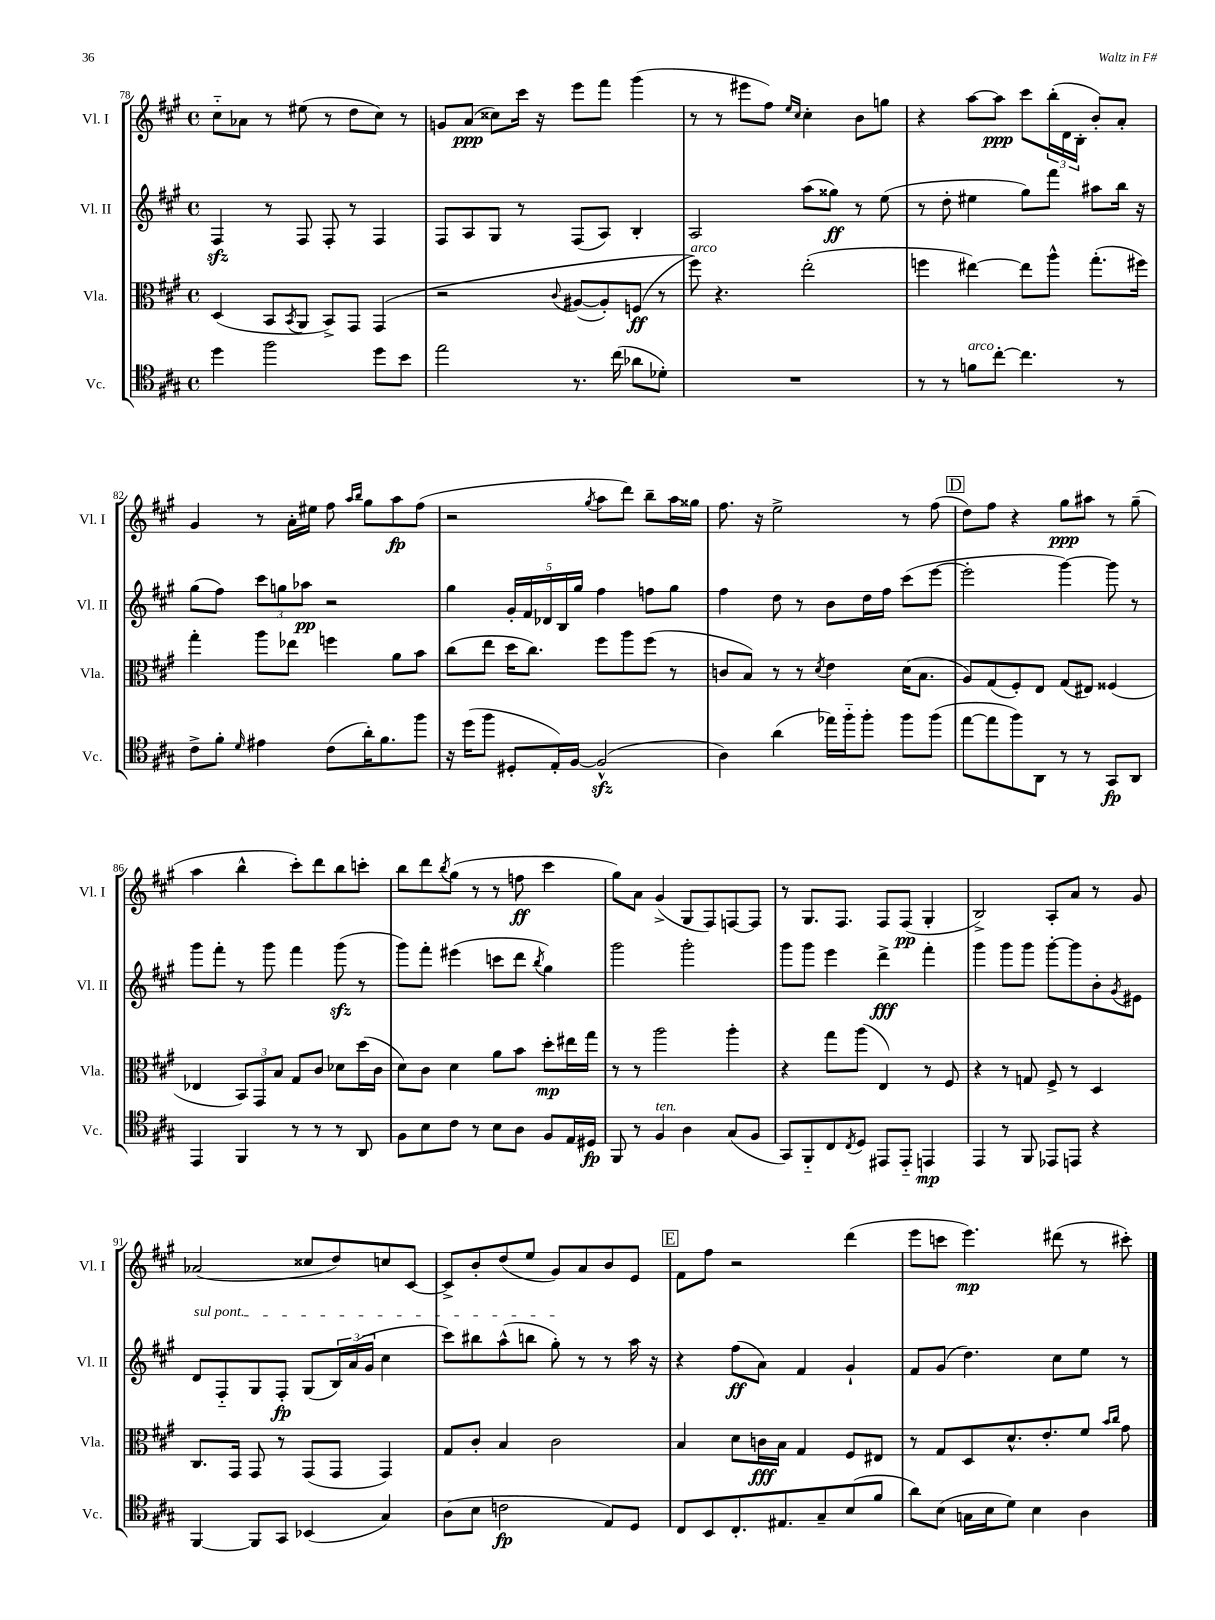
<<
\new StaffGroup <<
\new Staff = "s0" \with { instrumentName = "Vl. I" shortInstrumentName = "Vl. I" } {
    \clef treble \key a \major \defaultTimeSignature \time 4/4
    cis''8-_ aes'8 r8 eis''8( r8 d''8 cis''8) r8 |
    g'8 a'8\ppp( cisis''8) cis'''16 r16 e'''8 fis'''8 gis'''4( |
    r8 r8 eis'''8 fis''8) \grace { e''16 cis''16 } cis''4-. b'8 g''8 |
    r4 a''8~ a''8\ppp cis'''8 \tuplet 3/2 { b''16-.( d'16 b16-. } b'8-.) a'8-. |
    gis'4 r8 a'16-. eis''16 fis''8 \grace { a''16 b''16 } gis''8 a''8\fp fis''8( |
    r2 \acciaccatura { gis''8 } a''8 d'''8) b''8-- a''16 gisis''16 |
    fis''8. r16 e''2-> r8 fis''8( |
    \mark \markup { \box "D" } d''8) fis''8 r4 gis''8\ppp ais''8 r8 gis''8--( |
    a''4 b''4-^ cis'''8-.) d'''8 b''8 c'''8-. |
    b''8 d'''8 \acciaccatura { b''8 } gis''8( r8 r8 f''8\ff cis'''4 |
    gis''8) a'8 gis'4->( gis8 fis8) f8~ f8 |
    r8 gis8. fis8. fis8 fis8\pp( gis4-. |
    b2->) a8-. a'8 r8 gis'8 |
    aes'2( cisis''8 d''8) c''8 cis'8~ |
    cis'8-> b'8-. d''8( e''8 gis'8) a'8 b'8 e'8 |
    \mark \markup { \box "E" } fis'8 fis''8 r2 d'''4( |
    e'''8 c'''8 e'''4.\mp) dis'''8( r8 cis'''8-.) \bar "|." |
}
\new Staff = "s1" \with { instrumentName = "Vl. II" shortInstrumentName = "Vl. II" } {
    \clef treble \key a \major \defaultTimeSignature \time 4/4
    fis4\sfz r8 fis8 fis8-. r8 fis4 |
    fis8 a8 gis8 r8 fis8( a8) b4-. |
    a2 a''8( gisis''8\ff) r8 e''8( |
    r8 d''8-. eis''4 gis''8) fis'''8 ais''8 b''16 r16 |
    gis''8( fis''8) \tuplet 3/2 { cis'''8 g''8 aes''8\pp } r2 |
    gis''4 \tuplet 5/4 { gis'16-. fis'16 des'16 b16 gis''16 } fis''4 f''8 gis''8 |
    fis''4 d''8 r8 b'8 d''16 fis''16 cis'''8( e'''8~ |
    \mark \markup { \box "D" } e'''2-. gis'''4~) gis'''8 r8 |
    gis'''8 fis'''8-. r8 gis'''8 fis'''4 gis'''8\sfz( r8 |
    gis'''8) fis'''8-. eis'''4( c'''8 d'''8 \acciaccatura { b''8 } gis''4) |
    gis'''2 gis'''2-. |
    gis'''8 gis'''8 e'''4 d'''4->\fff fis'''4-. |
    gis'''4 gis'''8 gis'''8 gis'''8~-. gis'''8 b'8-. \acciaccatura { gis'8 } eis'8 |
    \once \override TextSpanner.bound-details.left.text = \markup { \italic "sul pont." } d'8\startTextSpan fis8-_ gis8 fis8-.\fp gis8( \tuplet 3/2 { b16) a'16( gis'16 } cis''4 |
    cis'''8) bis''8 a''8-^( b''8 gis''8-.\stopTextSpan) r8 r8 a''16 r16 |
    \mark \markup { \box "E" } r4 fis''8\ff( a'8) fis'4 gis'4-! |
    fis'8 gis'8( d''4.) cis''8 e''8 r8 \bar "|." |
}
\new Staff = "s2" \with { instrumentName = "Vla." shortInstrumentName = "Vla." } {
    \clef alto \key a \major \defaultTimeSignature \time 4/4
    d4( b,8 \acciaccatura { b,8 } a,8 b,8->) gis,8 gis,4\( |
    r2 \appoggiatura { cis'8 } ais8~( ais8-.) f8\ff( r8 |
    fis''8^\markup { \italic "arco" })\) r4. e''2-.( |
    f''4 eis''4~) eis''8 a''8-^ gis''8.-.( fis''16) |
    gis''4-. a''8 ees''8 f''4 a'8 b'8 |
    cis''8( e''8 d''16 cis''8.) fis''8 a''8 fis''8( r8 |
    c'8 b8) r8 r8 \acciaccatura { d'8 } e'4 d'16( b8. |
    \mark \markup { \box "D" } a8) gis8( fis8-.) e8 gis8( eis8) fisis4( |
    ees4 \tuplet 3/2 { b,8) gis,8 b8 } gis8 cis'8 des'8 d''16( cis'16 |
    d'8) cis'8 d'4 a'8 b'8 d''8-.\mp eis''16 gis''16 |
    r8 r8 a''2 a''4-. |
    r4 gis''8 a''8( e4) r8 fis8 |
    r4 r8 g8 fis8-> r8 d4 |
    cis8. gis,16 gis,8 r8 gis,8( gis,8 gis,4) |
    gis8 cis'8-. b4 cis'2 |
    \mark \markup { \box "E" } b4 d'8 c'16\fff b16 gis4 fis8 eis8 |
    r8 gis8 d8 d'8.-^ e'8.-. fis'8 \grace { b'16 cis''16 } gis'8 \bar "|." |
}
\new Staff = "s3" \with { instrumentName = "Vc." shortInstrumentName = "Vc." } {
    \clef tenor \key a \major \defaultTimeSignature \time 4/4
    d''4 fis''2 d''8 b'8 |
    e''2 r8. cis''16( aes'8 des'8-.) |
    R1 |
    r8 r8 f'8^\markup { \italic "arco" } cis''8~-. cis''4. r8 |
    cis'8-> fis'8-. \grace { d'16 } eis'4 cis'8( a'16-.) fis'8. fis''8 |
    r16 d''16( fis''8 dis8-. e16-.) fis16~ fis2-^\sfz( |
    a4) a'4( ees''16) fis''16-_ fis''8-. fis''8 fis''8( |
    \mark \markup { \box "D" } e''8~ e''8 fis''8) a,8 r8 r8 gis,8\fp a,8 |
    e,4 fis,4 r8 r8 r8 a,8 |
    fis8 b8 cis'8 r8 b8 a8 fis8 e16 dis16\fp |
    fis,8 r8 fis4^\markup { \italic "ten." } a4 gis8( fis8 |
    gis,8) fis,8-_ cis8 \acciaccatura { cis8 } d8 eis,8 eis,8-_ e,4\mp |
    e,4 r8 fis,8 ees,8 e,8 r4 |
    fis,4~ fis,8 gis,8 bes,4( gis4) |
    a8( b8 c'2\fp e8) d8 |
    \mark \markup { \box "E" } cis8 b,8 cis8.-. eis8. gis8-- b8( fis'8 |
    a'8) b8( g16 b16 d'8) b4 a4 \bar "|." |
}
>>
>>
\layout { \context { \Score currentBarNumber = #78 } }
